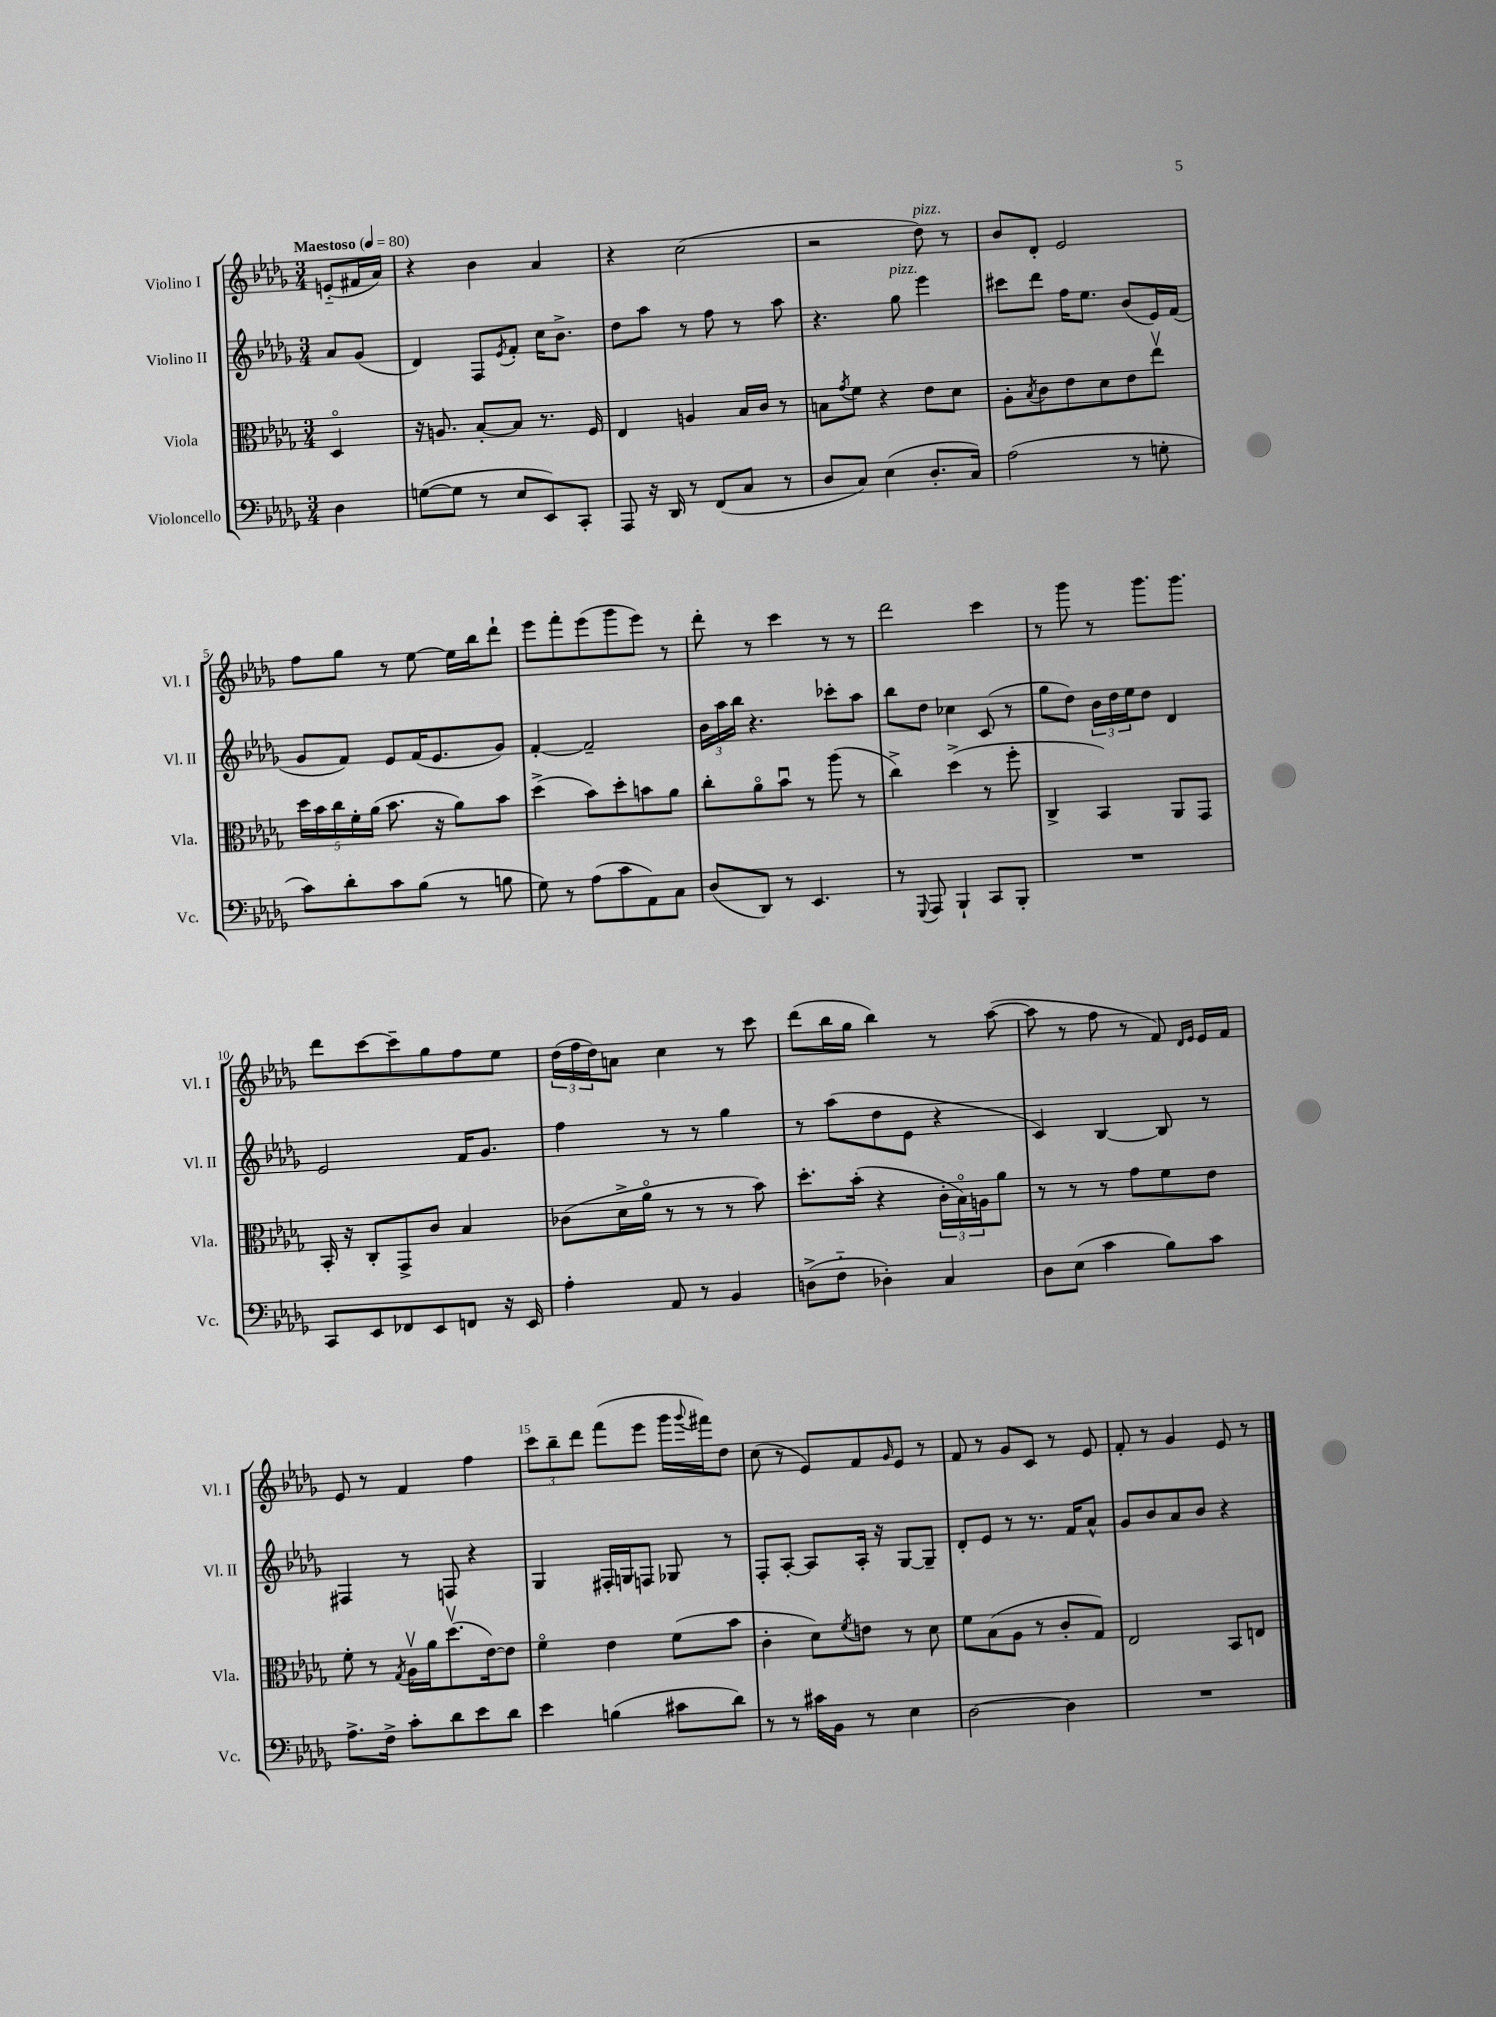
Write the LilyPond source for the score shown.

<<
\new StaffGroup <<
\new Staff = "s0" \with { instrumentName = "Violino I" shortInstrumentName = "Vl. I" } {
    \clef treble \key des \major \numericTimeSignature \time 3/4 \partial 4 \tempo "Maestoso" 4 = 80
    e'8-_( fis'16 aes'16) |
    r4 bes'4 aes'4 |
    r4 c''2( |
    r2 des''8^\markup { \italic "pizz." }) r8 |
    bes'8 des'8-. ees'2 |
    f''8 ges''8 r8 ees''8~ ees''16 bes''16 des'''8-! |
    ees'''8 f'''8-. ees'''8( ges'''8 ees'''8) r8 |
    des'''8-. r8 c'''4 r8 r8 |
    des'''2 c'''4 |
    r8 ges'''8 r8 ges'''8. ges'''8. |
    des'''8 c'''8~ c'''8-- ges''8 f''8 ees''8 |
    \tuplet 3/2 { des''16( f''16 des''16) } a'8 c''4 r8 c'''8 |
    des'''8( bes''16 ges''16 bes''4) r8 aes''8~( |
    aes''8 r8 f''8 r8 f'8) \grace { des'16 ees'16 } ees'16 f'16 |
    ees'8 r8 f'4 f''4 |
    \tuplet 3/2 { c'''8 bes''8-- des'''8 } f'''8( ees'''8 ges'''16 \appoggiatura { ges'''8 } fis'''16) des''8 |
    c''8( r8 ees'8) f'8 \grace { ges'16 } ees'8 r8 |
    f'8 r8 ges'8 c'8 r8 ees'8 |
    f'8-. r8 ges'4 ees'8 r8 \bar "|." |
}
\new Staff = "s1" \with { instrumentName = "Violino II" shortInstrumentName = "Vl. II" } {
    \clef treble \key des \major \numericTimeSignature \time 3/4 \partial 4
    aes'8 ges'8( |
    des'4) f8 \acciaccatura { ees'8 } f'8-. c''16 bes'8.-> |
    des''8 aes''8 r8 f''8 r8 aes''8 |
    r4. ges''8^\markup { \italic "pizz." } ees'''4 |
    cis'''8 des'''8 f''16 ees''8. bes'8( ees'16) f'16( |
    ges'8 f'8) ees'8 f'16( ees'8. ges'8) |
    f'4~-. f'2-- |
    \tuplet 3/2 { bes'16 aes''16 bes''16 } r4. ces'''8-. aes''8 |
    bes''8 des''8 ces''4 c'8( r8 |
    ges''8 des''8) \tuplet 3/2 { bes'16 des''16 ees''16 } des''8 des'4 |
    ees'2 f'16 ges'8. |
    f''4 r8 r8 ges''4 |
    r8 aes''8( des''8 ees'8 r4 |
    c'4) bes4~ bes8 r8 |
    fis4 r8 f8 r4 |
    ges4 fis16-. g16 f8 ges8 r8 |
    f8-. aes8~-. aes8 aes16-. r16 ges8~ ges8-- |
    des'8-. ees'8 r8 r8. f'16 aes'8-^ |
    ges'8 bes'8 aes'8 bes'8 r4 \bar "|." |
}
\new Staff = "s2" \with { instrumentName = "Viola" shortInstrumentName = "Vla." } {
    \clef alto \key des \major \numericTimeSignature \time 3/4 \partial 4
    des4\flageolet |
    r16 a8. bes8~-. bes8 r8. f16 |
    ees4 a4 bes16 c'16 r8 |
    b8 \acciaccatura { ges'8 } f'8 r4 ees'8 des'8 |
    aes8-. \acciaccatura { bes8 } c'8 ees'8 des'8 ees'8 ees''8\upbow |
    \tuplet 5/4 { des''16 bes'16 c''16 f'16-. aes'16( } bes'8. r16 aes'8) bes'8 |
    des''4->( bes'8) des''8-. b'8 aes'8 |
    c''8-. aes'8\flageolet bes'8\downbow r8 aes''8( r8 |
    c''4->) des''4->( r8 f''8-. |
    c4-> bes,4) aes,8 ges,8 |
    bes,16-. r16 c8-. ges,8-> c'8 bes4 |
    ces'8( des'16-> aes'16\flageolet r8 r8 r8 bes'8) |
    des''8.-. bes'16-.( r4 \tuplet 3/2 { c'16-. bes16\flageolet) a16 } aes'8 |
    r8 r8 r8 ges'8 f'8 ees'8 |
    f'8-. r8 \acciaccatura { ges8 } aes16\upbow aes'16 des''8.\upbow( ees'16~) ees'8 |
    f'4\flageolet ees'4 f'8( bes'8 |
    c'4-. des'8) \acciaccatura { f'8 } e'8 r8 des'8 |
    f'8 bes8( aes8 r8 c'8-. ges8) |
    ees2 bes,8 e8 \bar "|." |
}
\new Staff = "s3" \with { instrumentName = "Violoncello" shortInstrumentName = "Vc." } {
    \clef bass \key des \major \numericTimeSignature \time 3/4 \partial 4
    des4 |
    g8~( g8 r8 ees8 ees,8) c,8-. |
    aes,,8 r16 des,16 r8 f,8( c8 r8 |
    des8 c8) ees4( des8.-. c16) |
    aes2( r8 g8-. |
    c'8) des'8-. c'8 bes8( r8 b8 |
    ges8) r8 aes8( c'8 aes,8) c8 |
    des8( des,8) r8 ees,4. |
    r8 \appoggiatura { ges,,8 } aes,,8 bes,,4-! c,8 bes,,8-. |
    R2. |
    c,8 ees,8 fes,8 ees,8 f,8 r16 ees,16 |
    aes4-. aes,8 r8 bes,4 |
    d8->( f8-_ des4-.) c4 |
    des8 ees8( c'4 bes8) c'8 |
    aes8.-> f16-> c'8-. des'8 ees'8 des'8 |
    ees'4 b4( cis'8 des'8) |
    r8 r8 cis'16 bes,16 r8 ees4 |
    des2~ des4 |
    R2. \bar "|." |
}
>>
>>
\layout { \context { \Score \override BarNumber.break-visibility = ##(#f #t #t) barNumberVisibility = #(every-nth-bar-number-visible 5) } }
